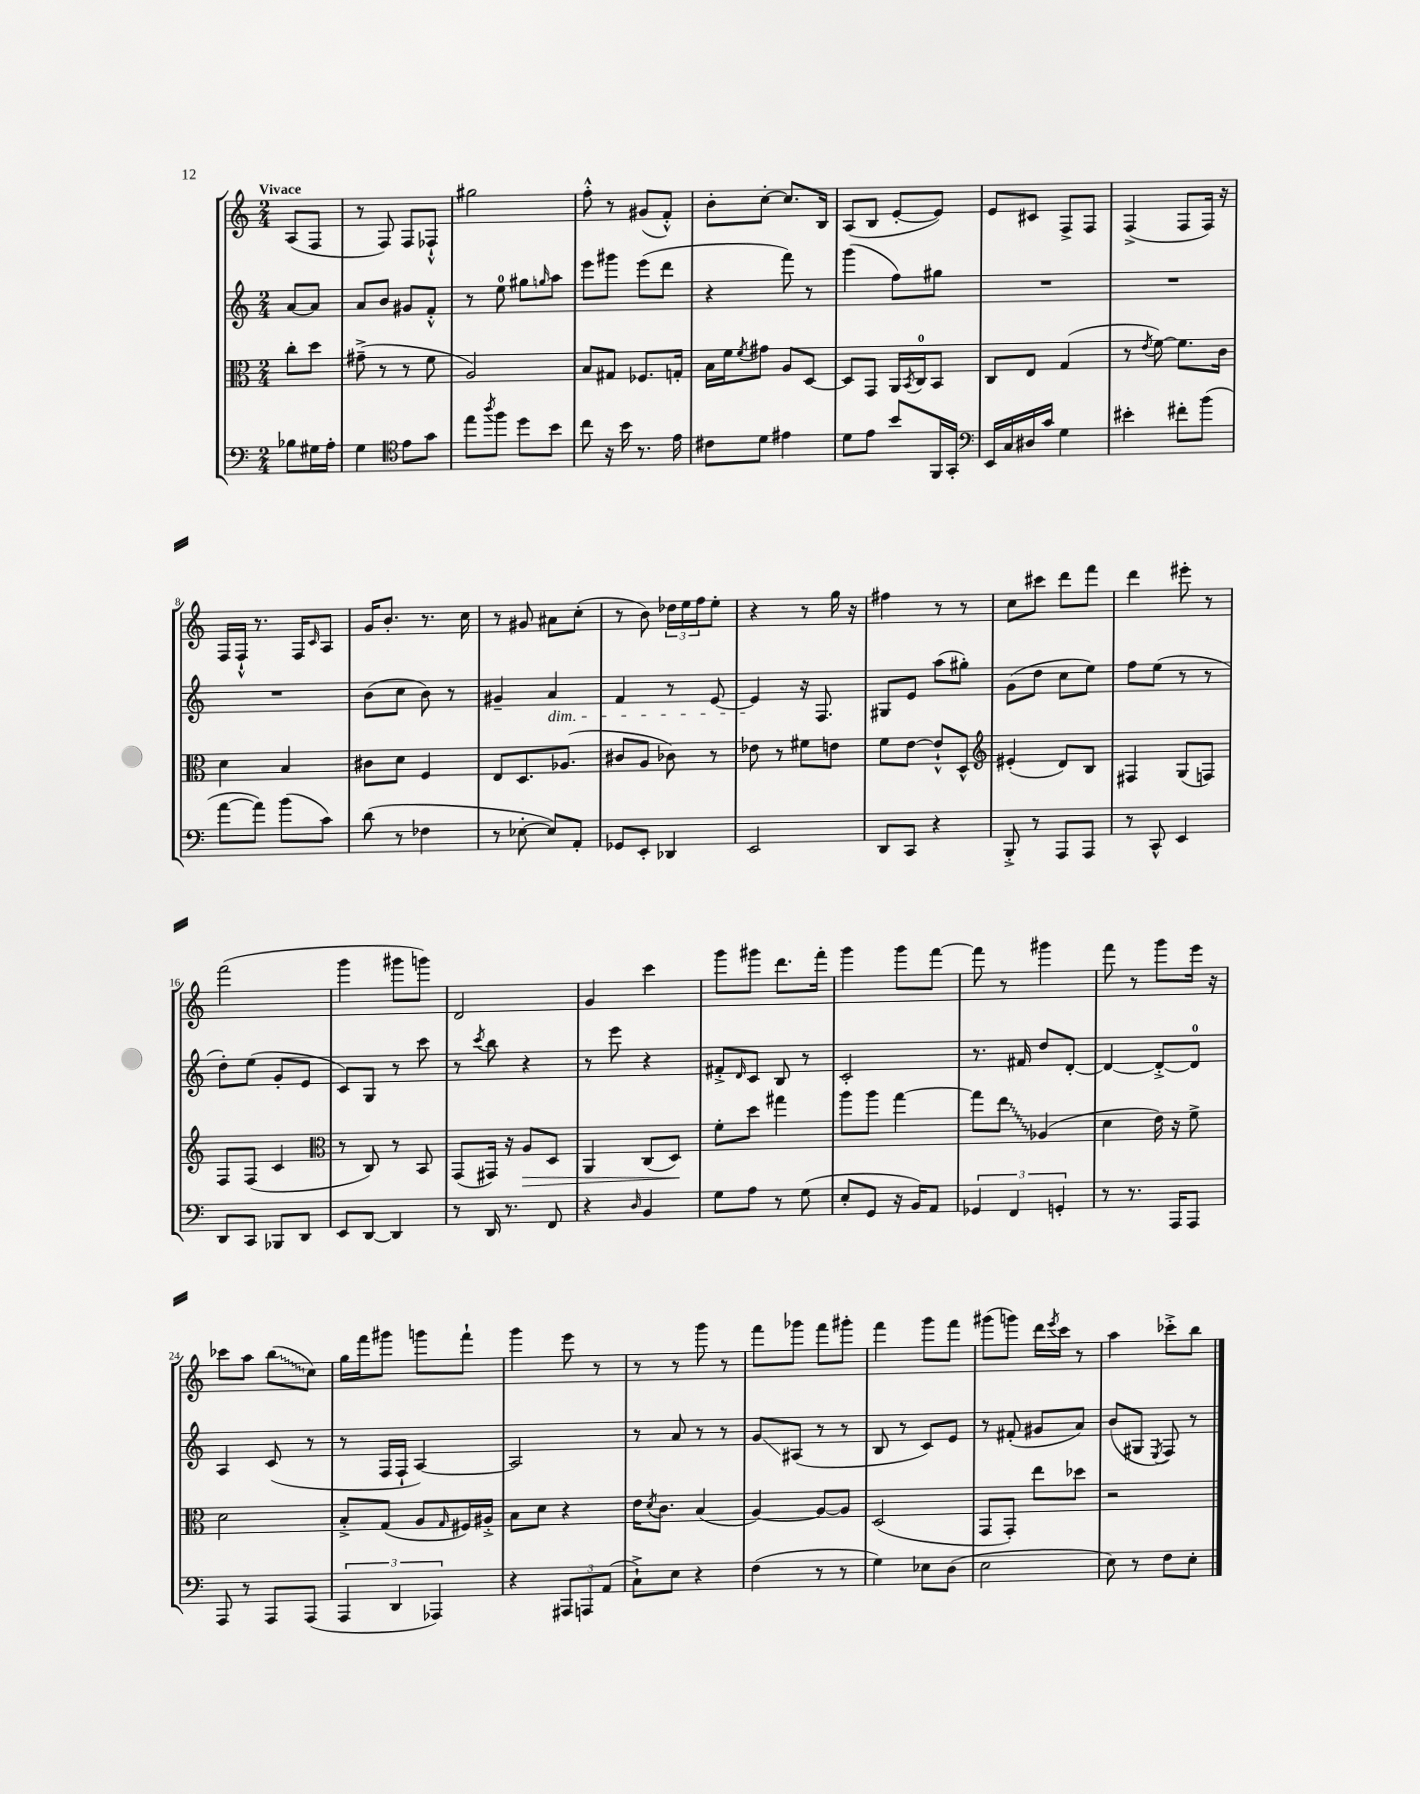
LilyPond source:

<<
\new StaffGroup <<
\new Staff = "s0" {
    \clef treble \key c \major \numericTimeSignature \time 2/4 \partial 4 \tempo "Vivace"
    a8( f8 |
    r8 f8) f8 fes8-!-^ |
    gis''2 |
    f''8-.-^ r8 gis'8( f'8-.-^) |
    b'8-. c''8~-. c''8. b16 |
    a8( b8 e'8~-. e'8) |
    e'8 cis'8 f8-> f8 |
    f4->( f8 f16) r16 |
    f16 f16-!-^ r8. f16 \grace { c'16 } a8 |
    g'16 b'8.-. r8. c''16 |
    r8 gis'8 ais'8 c''8-.( |
    r8 b'8) \tuplet 3/2 { des''16 e''16 f''16 } e''8-. |
    r4 r8 g''16 r16 |
    fis''4 r8 r8 |
    c''8 cis'''8 d'''8 f'''8 |
    d'''4 eis'''8-. r8 |
    f'''2( |
    g'''4 gis'''8 g'''8) |
    d'2 |
    g'4 c'''4 |
    g'''8 gis'''8 d'''8. f'''16-. |
    g'''4 g'''8 f'''8~ |
    f'''8 r8 gis'''4 |
    f'''8 r8 g'''8 e'''16 r16 |
    ces'''8 a''8 \once \override Glissando.style = #'zigzag b''8\glissando( c''8) |
    g''16 f'''16 gis'''8 g'''8 f'''8-! |
    g'''4 e'''8 r8 |
    r8 r8 g'''8 r8 |
    f'''8 ges'''8 f'''8 gis'''8-. |
    f'''4 g'''8 f'''8 |
    gis'''8( g'''8) d'''16 \acciaccatura { e'''8 } c'''16 r8 |
    a''4 ces'''8-.-> b''8 \bar "|." |
}
\new Staff = "s1" {
    \clef treble \key c \major \numericTimeSignature \time 2/4 \partial 4
    a'8~ a'8 |
    a'8 b'8 gis'8 f'8-.-^ |
    r8 e''8-0 gis''8 \grace { g''16 } a''8 |
    e'''8 gis'''8 e'''8( d'''8 |
    r4 f'''8) r8 |
    g'''4( f''8) gis''8 |
    R2 |
    R2 |
    R2 |
    b'8( c''8 b'8) r8 |
    gis'4-- a'4\dim |
    f'4 r8 e'8~ |
    e'4\! r16 f8. |
    gis8 e'8 a''8( gis''8-.) |
    g'8( d''8 c''8 e''8) |
    f''8 e''8( r8 r8 |
    d''8-.) e''8( g'8-. e'8 |
    c'8) g8 r8 c'''8 |
    r8 \acciaccatura { c'''8 } b''8 r4 |
    r8 e'''8 r4 |
    fis'8-.-> \grace { d'16 } c'8 b8 r8 |
    c'2-. |
    r8. fis'16 d''8 d'8~-. |
    d'4~ d'8~-.-> d'8-0 |
    a4 c'8( r8 |
    r8 f16 f16-! a4~) |
    a2 |
    r8 a'8 r8 r8 |
    g'8\glissando ais8( r8 r8 |
    b8 r8 c'8) e'8 |
    r8 fis'8-.( gis'8 a'8) |
    b'8( gis8 \acciaccatura { e8 } f8) r8 \bar "|." |
}
\new Staff = "s2" {
    \clef alto \key c \major \numericTimeSignature \time 2/4 \partial 4
    c''8-. d''8 |
    gis'8--->( r8 r8 f'8 |
    a2) |
    b8 gis8 fes8. g16-. |
    b16 f'16 \acciaccatura { f'8 } gis'8 a8 d8~ |
    d8 g,8 a,16 \acciaccatura { b,8 } c16-0 b,8 |
    c8 e8 g4( |
    r8 \acciaccatura { e'8 } f'8~) f'8. c'16 |
    d'4 b4 |
    cis'8 d'8 f4 |
    e8 d8. aes8.( |
    cis'8 a8 ces'8) r8 |
    ees'8 r8 fis'8 e'8 |
    f'8 e'8~ e'8-!-^ d8-^ |
    \clef treble eis'4-.( d'8) b8 |
    fis4 g8( f8) |
    f8 f8( c'4 |
    \clef alto r8 c8) r8 b,8 |
    g,8( gis,16) r16 a8\> d8 |
    a,4 c8( d8\!) |
    f'8-. d''8 gis''4 |
    a''8 a''8 g''4~ |
    g''8 \once \override Glissando.style = #'zigzag e''8\glissando aes4( |
    d'4 e'16) r16 f'8-> |
    d'2 |
    b8-.-> g8( a8 \grace { g16 } fis16) ais16-.-> |
    b8 d'8 r4 |
    e'16 \acciaccatura { d'8 } c'8. b4( |
    a4~) a8~ a8 |
    d2( |
    g,8 g,8-.) e''8 des''8 |
    r2 \bar "|." |
}
\new Staff = "s3" {
    \clef bass \key c \major \numericTimeSignature \time 2/4 \partial 4
    bes8 gis16 a16-. |
    g4 \clef tenor e'8 g'8 |
    e''8 \acciaccatura { a''8 } f''8 d''8 b'8 |
    c''8 r16 b'16 r8. e'16 |
    cis'8 d'8 eis'4 |
    d'8 e'8 b'8 f,16 g,16-. |
    \clef bass e,16 c16 dis16 c'16 g4 |
    eis'4-. fis'8-. b'8( |
    a'8~ a'8) b'8( c'8) |
    d'8( r8 fes4 |
    r8 ees8~-. ees8) a,8-. |
    ges,8 e,8-. des,4 |
    e,2 |
    d,8 c,8 r4 |
    b,,8-.-> r8 a,,8 a,,8 |
    r8 c,8-^ e,4 |
    d,8 c,8 bes,,8 d,8 |
    e,8 d,8~ d,4 |
    r8 d,16 r8. f,8 |
    r4 \grace { d16 } b,4 |
    g8 a8 r8 g8( |
    e8-. g,8 r16 b,16) a,8 |
    \tuplet 3/2 { ges,4 f,4 g,4-. } |
    r8 r8. a,,16 a,,8 |
    a,,8 r8 a,,8 a,,8( |
    \tuplet 3/2 { a,,4 d,4 aes,,4) } |
    r4 \tuplet 3/2 { ais,,8 a,,8 a,8( } |
    c8-!->) e8 r4 |
    f4( r8 r8 |
    g4) ees8 d8( |
    e2 |
    e8) r8 f8 e8-. \bar "|." |
}
>>
>>
